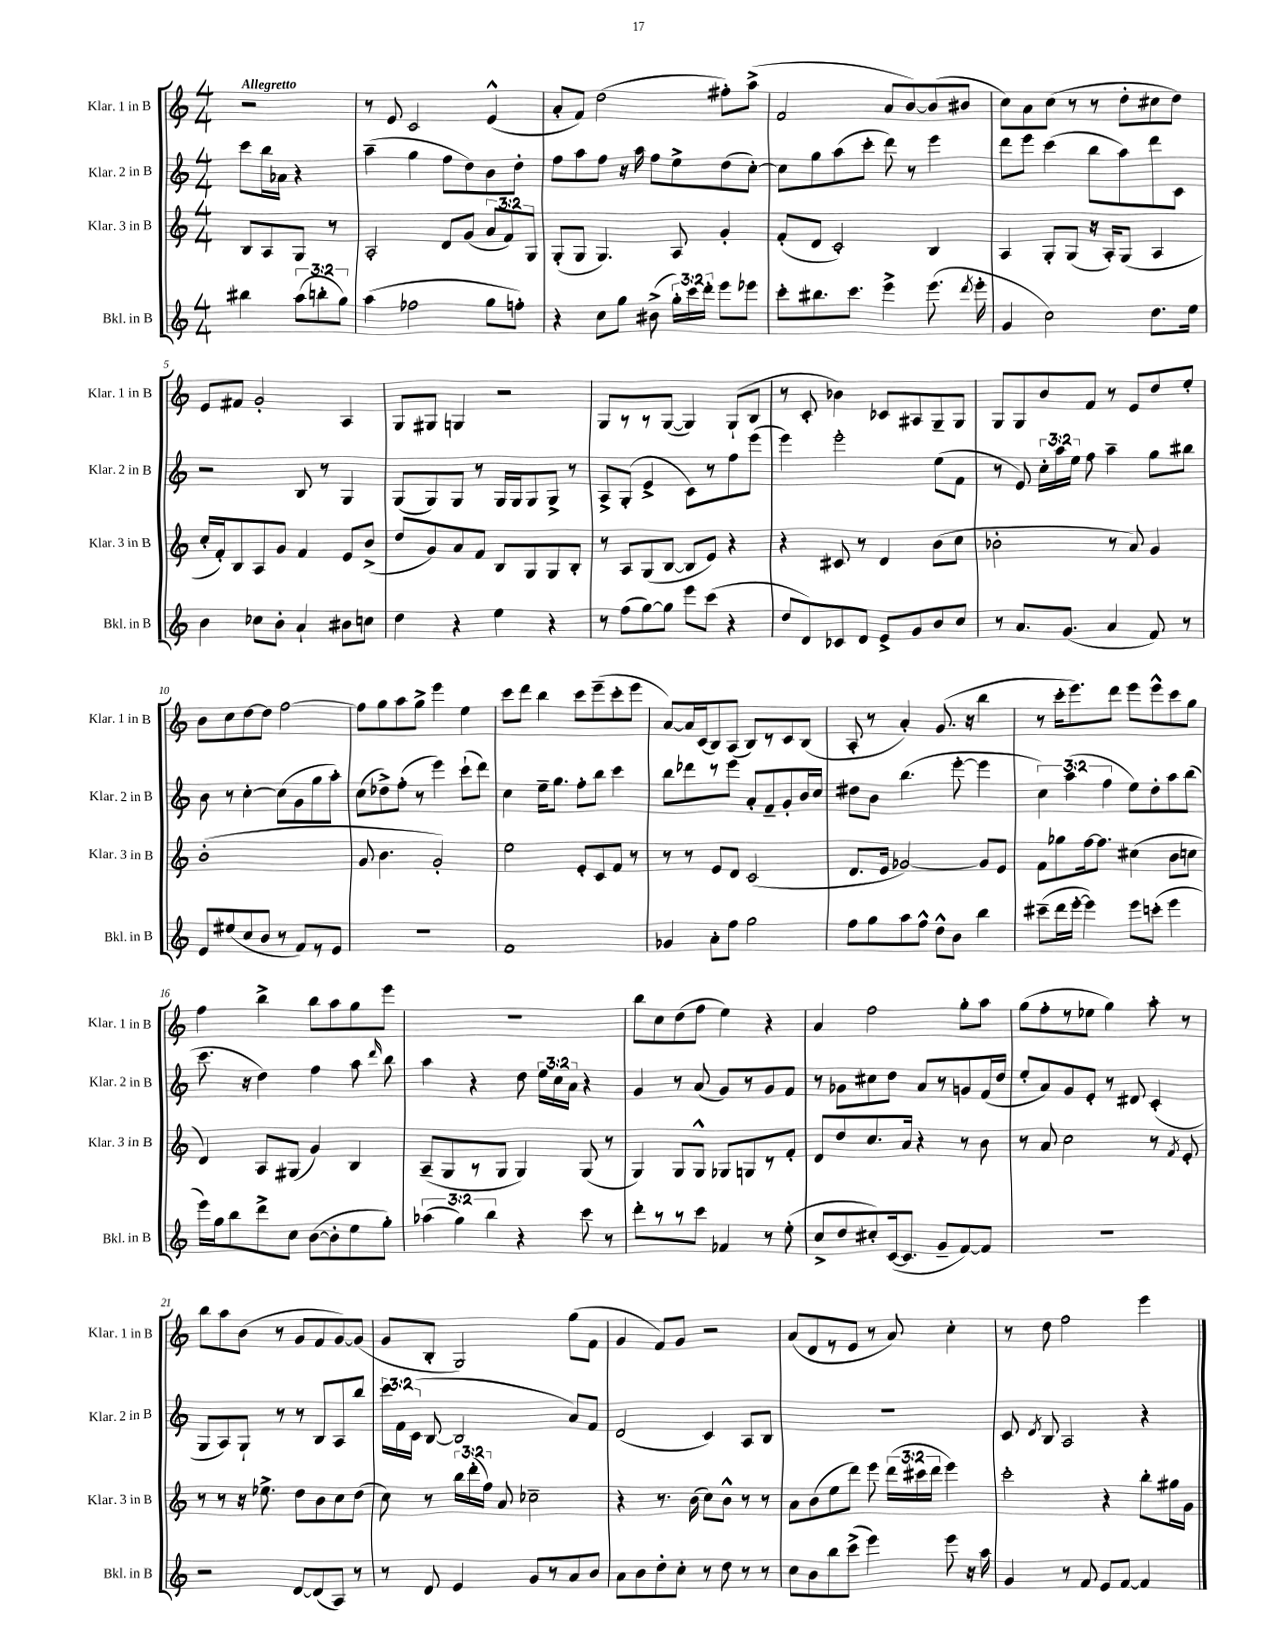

**kern	**kern	**kern	**kern
*staff4	*staff3	*staff2	*staff1
*clefG2	*clefG2	*clefG2	*clefG2
*k[]	*k[]	*k[]	*k[]
*M4/4	*M4/4	*M4/4	*M4/4
4bb#	8B	8ccc	2r
.	8A	16bb	.
.	.	16a-	.
(12aa	8G	4r	.
12bb'	.	.	.
.	8r	.	.
12gg)	.	.	.
=	=	=	=
(4aa	2A'	(4aa~	8r
.	.	.	8e
2ff-	.	4gg	2c
.	8d	8ff	.
.	(8g	8dd)	.
8gg	12a	8b	(4e^^
.	12f)	.	.
8ff')	.	8dd'	.
.	12G	.	.
=	=	=	=
4r	(8G'	8ff	8a'
.	8G	8aa	8f)
8cc	4.G)	8ff	(2dd
8gg	.	16r	.
.	.	16aa	.
(8b#^	.	8ff	.
24gg')	8A	8ee^	.
24ccc	.	.	.
24ddd'	.	.	.
8eee	4g'	(8dd	8ff#')
8eee-	.	[8cc')	(8aa^
=	=	=	=
8ccc'	(8f'	8cc]	2f
8.bb#	8d	8gg	.
.	2c')	(8aa	.
8.ccc	.	.	.
.	.	8ccc'	.
4eee^	.	8ddd)	8a
.	.	8r	[8b)
(8.eee	4B	4eee	(8b]
.	.	.	8b#
8qddd	.	.	.
16eee'	.	.	.
=	=	=	=
4g	4A	8ddd	8cc)
.	.	8eee	8a
2cc)	8G'	(4ccc	(8cc
.	(8G	.	8r
.	16r	8bb	8r
.	16A')	.	.
.	(8G	8aa)	8dd'
8.dd	4A	8ddd	8cc#
.	.	8c	8dd)
16ee	.	.	.
=	=	=	=
4b	16cc'	2r	8e
.	16f')	.	.
.	8B	.	8f#
8cc-	8A	.	2g'
8b'	8g	.	.
4a`	4f	8B	.
.	.	8r	.
8b#	8e	4G	4A
8cc	(8b^	.	.
=	=	=	=
4dd	8dd	(8G	8G
.	8g)	8G)	8G#
4r	8a	8G	4G
.	8f	8r	.
4ee	8B	16G	2r
.	.	16G	.
.	8G	8G	.
4r	8G	8G^	.
.	8B'	8r	.
=	=	=	=
8r	8r	8A^	8G
(8ff	8A	(8G'	8r
[8gg)	(8G	4e^	8r
8gg]	[8B	.	([8G
8eee	8B]	8c)	4G])
(8ccc	8e)	8r	.
4r	4r	8ff	(8G`
.	.	(8eee	8B
=	=	=	=
8dd	4r	4eee)	8r
8d)	.	.	8c'
8c-	8c#	2eee'	4b-)
8d	8r	.	.
8e^	4d	.	8c-
8g	.	.	8A#
8b	(8b	(8ee	8G~
8cc	8cc	8f	8G
=	=	=	=
8r	2b-'	8r	8G
8.a	.	8e)	8G
.	.	24cc'	8b
.	.	24aa	.
(8.g	.	.	.
.	.	24ee	.
.	.	8ff	8f
4a	8r	4aa~	8r
.	8a)	.	8e
8f)	4g	8gg	8dd
8r	.	8bb#	8ee'
=	=	=	=
8e	(1b'	8b	8b
(8ee#	.	8r	8cc
8cc	.	[4cc'	[8dd
8b	.	.	8dd]
8r	.	(8cc]	[2ff
8f)	.	8g	.
8r	.	8gg	.
8e	.	8aa')	.
=	=	=	=
1r	8g	(8cc	8ff]
.	4.b	8dd-^)	8gg
.	.	(8ff'	8aa
.	.	8r	8gg^
.	2g')	4eee)	4eee
.	.	(8ccc`	4ee
.	.	8ddd)	.
=	=	=	=
1f	2ee	4cc	8ccc
.	.	.	8ddd
.	.	16ee~	4bb
.	.	8.gg	.
.	8e'	8ff'	8ccc
.	8c	8bb	(8eee~
.	8f	4ccc	8ccc'
.	8r	.	8eee
=	=	=	=
4g-	8r	8bb	[8a)
.	8r	8ddd-	16a]
.	.	.	(16c
8a'	8e	8r	8B)
8ff	8d	8eee	(8A
2gg	(2c	8a'	8B)
.	.	8f~	8r
.	.	8g'	8c
.	.	16b	(8B
.	.	16cc	.
=	=	=	=
8ff	8.d	8dd#	8A'
8gg	.	8b	8r
.	16e	.	.
8aa	[2g-)	(4.bb	4a')
8ff^^	.	.	.
8dd^^	.	.	(8.g
8b	.	[8eee'	.
.	.	.	16r
4bb	8g-]	4eee]	4bb
.	8e	.	.
=	=	=	=
(8ccc#~	8f	6cc)	8r
16ddd	8gg-	.	16ccc'
.	.	(6aa	.
[16eee'	.	.	8.eee)
4eee])	[16ff	.	.
.	8.ff]	.	.
.	.	6ff	.
.	.	.	8ddd
8eee	(4cc#	8ee)	8eee
(8ccc'	.	8dd'	8eee^^
4eee	8b	8aa	8ccc
.	8cc	(8bb	8gg
=	=	=	=
16eee)	4d)	8.ccc	4ff
16gg	.	.	.
8bb	.	.	.
.	.	16r	.
8ddd^	8A	4dd)	4bb^
8cc	(8G#	.	.
([8b	4g)	4ff	8bb
8b']	.	.	8aa
8ee	4B	8aa	8gg
.	.	16qqddd	.
8gg')	.	8bb	8eee
=	=	=	=
(6aa-	(8A~	4aa	1r
.	8G	.	.
6gg)	.	.	.
.	8r	4r	.
6bb	.	.	.
.	8G	.	.
4r	4G)	8dd	.
.	.	24ee	.
.	.	24cc	.
.	.	24a	.
8ccc	(8G	4r	.
8r	8r	.	.
=	=	=	=
8ddd'	4G)	4g	8bb
8r	.	.	8cc
8r	8G	8r	(8dd
8ccc	8G^^	(8a	8ff
4f-	8G-	8g)	4ee)
.	8G	8r	.
8r	8r	8g	4r
(8ee'	8f'	8f	.
=	=	=	=
8cc^	8d	8r	4a
8dd	8dd	8g-	.
8cc#')	8.cc	8cc#	2ff
([16c	.	8dd	.
8.c]	16a	.	.
.	4r	8a	.
8g~	.	8r	.
[8f)	8r	8g	8gg'
8f]	8b	(16f	8aa
.	.	16dd	.
=	=	=	=
1r	8r	8ee'	(8gg
.	8a	8a)	8ff'
.	2cc	8g	8r
.	.	8e'	8ee-
.	.	8r	4gg)
.	.	8d#	.
.	8r	(4c'	8aa'
.	8qf	.	.
.	8e'	.	8r
=	=	=	=
2r	8r	8G	8bb
.	8r	8A)	8aa
.	16r	8G`	(8b
.	8.ee-^	.	.
.	.	8r	8r
[8d	8dd	8r	8g
(8d]	8b	8B	8f
8A)	8cc	8A	[8g)
8r	(8dd	8bb	(8g]
=	=	=	=
8r	8cc)	24ccc	8g
.	.	24f	.
.	.	(24c	.
8d	8r	[8B	8B'
4e	24bb	2B]	2G)
.	(24ddd'	.	.
.	24ff)	.	.
.	8a	.	.
8g	2cc-~	.	.
8r	.	.	.
8a	.	8a)	(8gg
8b	.	8f	8f
=	=	=	=
8a	4r	(2d	4g
8b	.	.	.
8dd'	8.r	.	8f)
8cc'	.	.	8g
.	(16b	.	.
8r	8cc)	4c)	2r
8dd	8b^^	.	.
8r	8r	8A	.
8r	8r	8B	.
=	=	=	=
8cc	8a	1r	(8a
8b	(8b	.	8d
8bb	8ee	.	8r
(8ccc^	8ddd)	.	8e
4eee)	8eee	.	8r
.	(24ddd	.	8a)
.	24ccc#	.	.
.	24ddd	.	.
8eee	4eee)	.	4cc'
16r	.	.	.
16aa	.	.	.
=	=	=	=
4g	2ccc'	8c	8r
.	.	8qd	.
.	.	8B	8dd
8r	.	2A	2ff
8f	.	.	.
8e	4r	.	.
[8f	.	.	.
4f]	8bb'	4r	4eee
.	16gg#	.	.
.	16g	.	.
==	==	==	==
*-	*-	*-	*-
